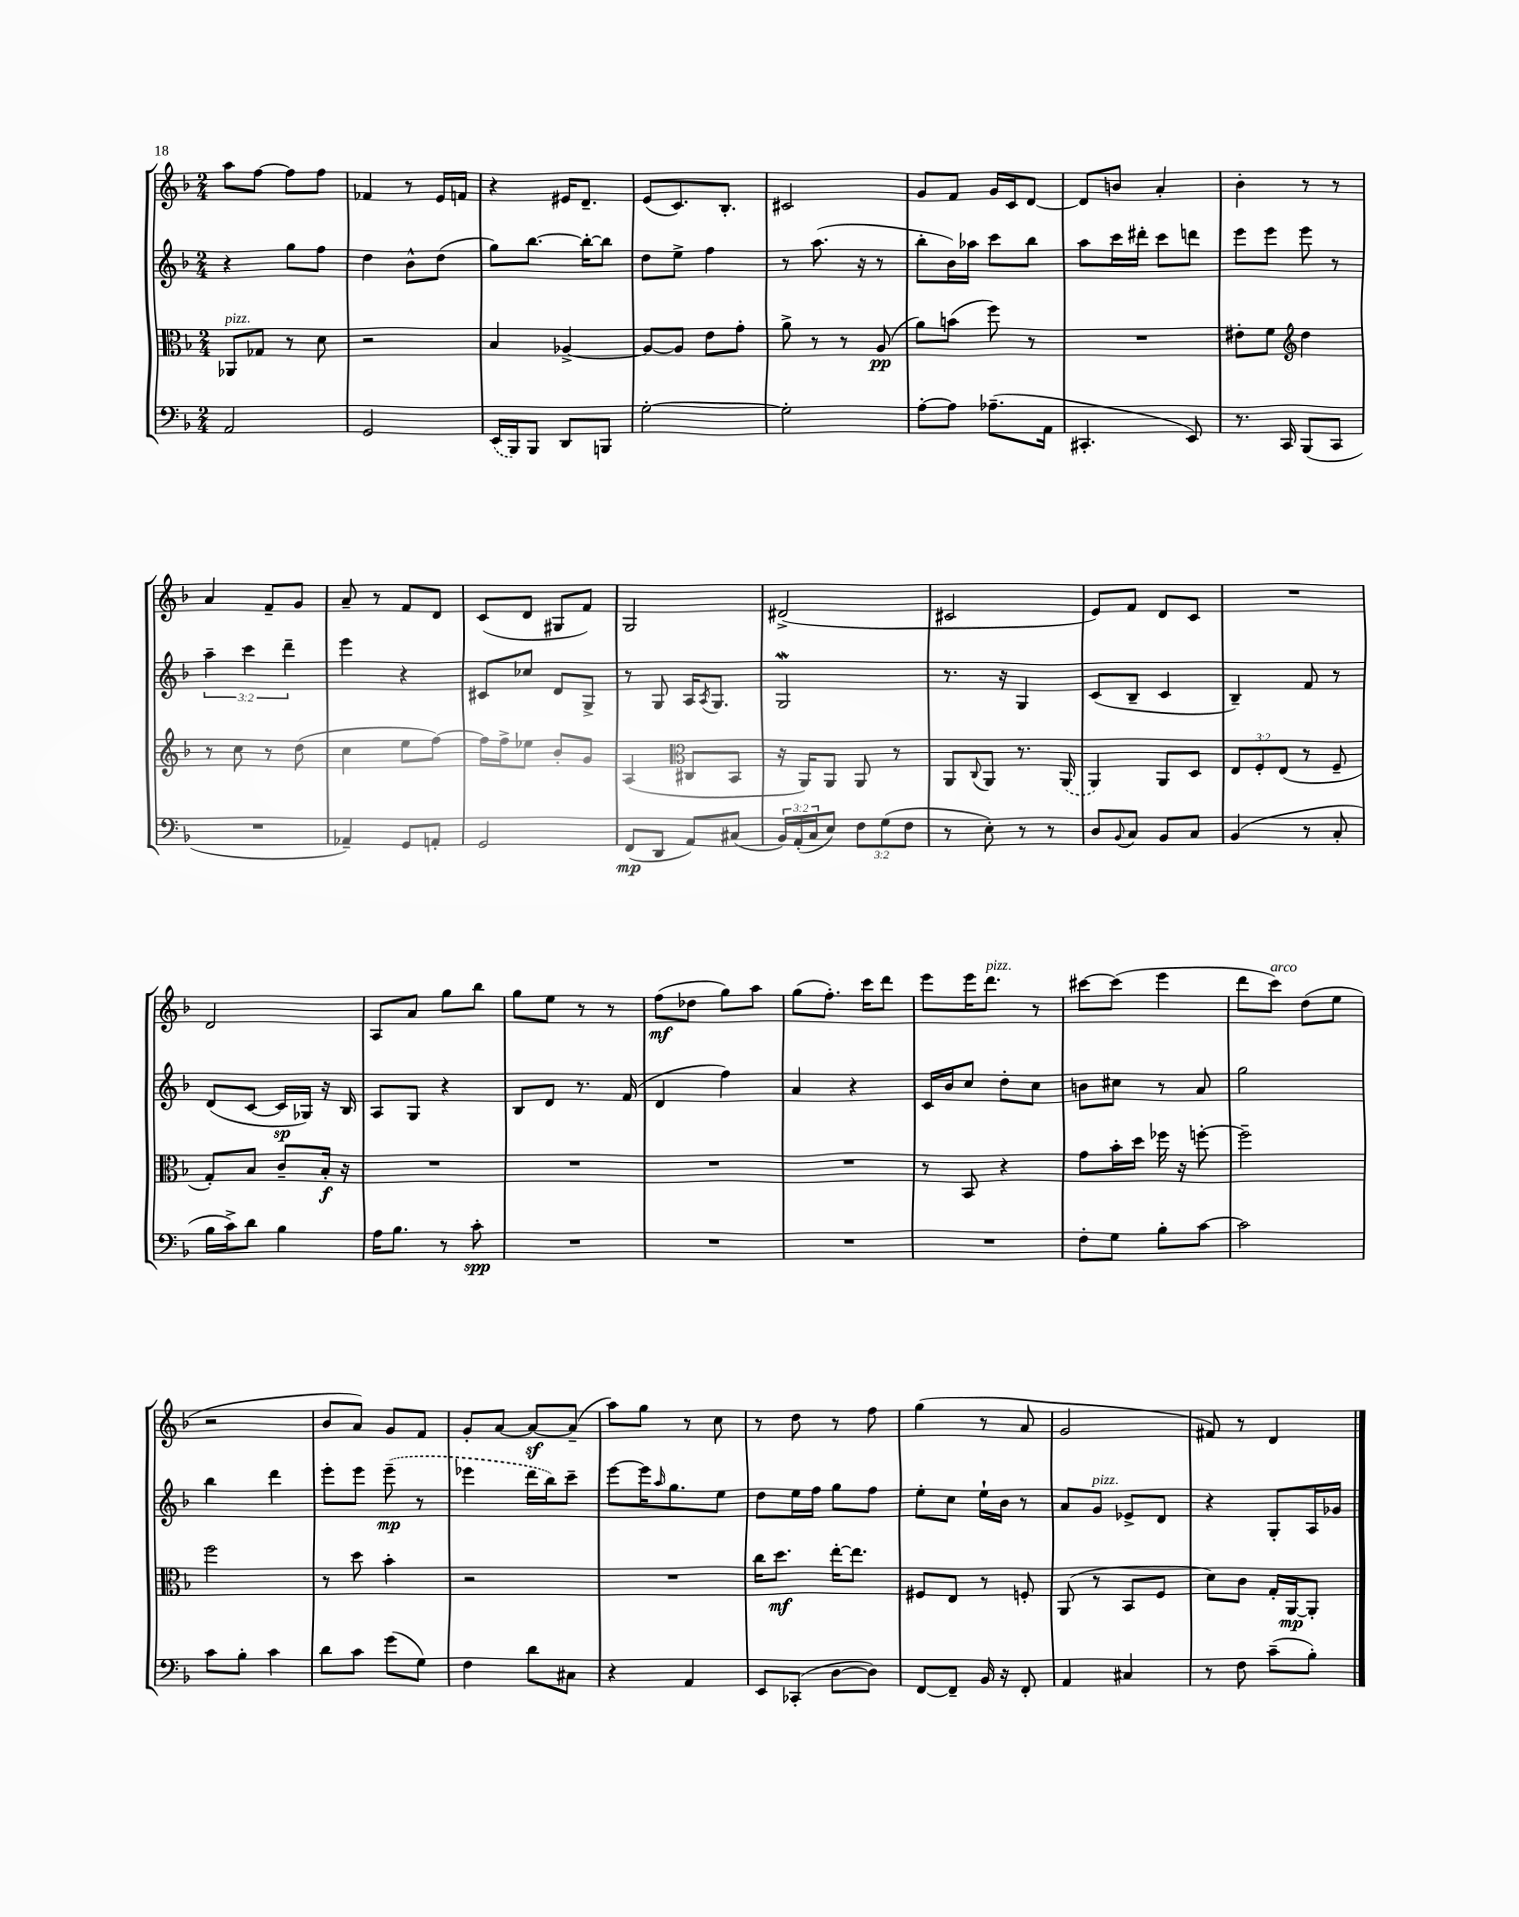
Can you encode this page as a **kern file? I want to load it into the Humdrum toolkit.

**kern	**kern	**kern	**kern
*staff4	*staff3	*staff2	*staff1
*clefF4	*clefC3	*clefG2	*clefG2
*k[b-]	*k[b-]	*k[b-]	*k[b-]
*M2/4	*M2/4	*M2/4	*M2/4
2AA/	8AA-/L	4r	8aa\L
.	8G-/J	.	[8ff\J
.	8r	8gg\L	8ff\]L
.	8d\	8ff\J	8ff\J
=	=	=	=
2GG/	2r	4dd\	4f-/
.	.	8b-^^\L	8r
.	.	(8dd\J	16e/LL
.	.	.	16f/JJ
=	=	=	=
(16EE/LL	4B-/	8gg\L)	4r
16BBB-/J)	.	.	.
8BBB-/J	.	[8.bb-\J	.
8DD/L	[4A-^/	.	16e#/LK
.	.	16bb-'\_LK	8.d~/J
8BBB/J	.	8bb-\]J	.
=	=	=	=
[2G'\	8A-/_L	8dd\L	(8e/L
.	8A-/]J	8ee^\J	8.c/)
.	8e\L	4ff\	.
.	.	.	8.B-'/J
.	8g'\J	.	.
=	=	=	=
2G'\]	8a^\	8r	2c#/
.	8r	(8.aa\	.
.	8r	.	.
.	.	16r	.
.	(8A/	8r	.
=	=	=	=
[8A'\L	8a\L)	8bb-'\L	8g/L
8A\]J	(8b\J	16b-\L)	8f/J
.	.	16aa-\JJ	.
(8.A-~\L	8ff\)	8ccc\L	16g/LL
.	.	.	16c/J
.	8r	8bb-\J	[8d/J
16AA\Jk	.	.	.
=	=	=	=
4.CC#'/	2r	8aa\L	8d/]L
.	.	16ccc\L	8b/J
.	.	16ddd#'\JJ	.
.	.	8ccc\L	4a'/
8EE/)	.	8ddd\J	.
=	=	=	=
8.r	8e#'\L	8eee\L	4b-'\
.	8f\J	8eee\J	.
16CC/	.	.	.
*	*clefG2	*	*
(8BBB-/L	4dd\	8eee\	8r
8CC/J	.	8r	8r
=	=	=	=
2r	8r	6aa~\	4a/
.	8cc\	.	.
.	.	6ccc\	.
.	8r	.	8f~/L
.	.	6ddd~\	.
.	(8dd\	.	8g/J
=	=	=	=
4AA-~/)	4cc\	4eee\	8a~/
.	.	.	8r
8GG/L	8ee\L	4r	8f/L
8AA'/J	[8ff\J)	.	8d/J
=	=	=	=
2GG/	16ff\]LL	8c#/L	(8c/L
.	16ff^\J	.	.
.	8ee-\J	8cc-/J	8d/J
.	8b-'/L	8d/L	8G#/L
.	8g/J	8G^/J	8f/J)
=	=	=	=
(8FF/L	(4A/	8r	2G/
8DD/J	.	8G/	.
*	*clefC3	*	*
8AA/L)	8C#/L	16A/LK	.
.	.	8qA/	.
.	.	8.G/J	.
(8C#/J	8BB-/J	.	.
=	=	=	=
24BB-/LL)	16r	2G/	(2d#^/
(24AA'/	.	.	.
.	16AA/LK)	.	.
24C/J	.	.	.
8E/J)	8AA/J	.	.
12F\L	8AA/	.	.
(12G\	.	.	.
.	8r	.	.
12F\J	.	.	.
=	=	=	=
8r	8AA/L	8.r	2c#/
.	8qqC/	.	.
8E'\)	8AA/J	.	.
.	.	16r	.
8r	8.r	4G/	.
8r	.	.	.
.	(16AA/	.	.
=	=	=	=
8D/L	4AA/)	(8c/L	8e/L)
8qqBB-/	.	.	.
8C/J	.	8B-~/J	8f/J
8BB-/L	8AA/L	4c/	8d/L
8C/J	8D/J	.	8c/J
=	=	=	=
(4BB-/	12E/L	4B-~/)	2r
.	12F'/	.	.
.	(12E/J	.	.
8r	8r	8f/	.
8C'/	8F~/	8r	.
=	=	=	=
16B-\LL	8G'/L)	(8d/L	2d/
16c^\J)	.	.	.
8d\J	8B-/J	[8c/J	.
4B-\	8c~/L	16c/]LL	.
.	.	16G-/JJ)	.
.	16B-'/Jk	16r	.
.	16r	16B-/	.
=	=	=	=
16A\LK	2r	8A/L	8A/L
8.B-\J	.	.	.
.	.	8G/J	8a/J
8r	.	4r	8gg\L
8c'\	.	.	8bb-\J
=	=	=	=
2r	2r	8B-/L	8gg\L
.	.	8d/J	8ee\J
.	.	8.r	8r
.	.	.	8r
.	.	(16f/	.
=	=	=	=
2r	2r	4d/	(8ff\L
.	.	.	8dd-\J
.	.	4ff\)	8gg\L)
.	.	.	8aa\J
=	=	=	=
2r	2r	4a/	(8gg\L
.	.	.	8.ff'\J)
.	.	4r	.
.	.	.	16ccc\LK
.	.	.	8ddd\J
=	=	=	=
2r	8r	16c/LL	8eee\L
.	.	16b-/J	.
.	8BB-/	8cc/J	16eee\K
.	.	.	8.ddd\J
.	4r	8dd'\L	.
.	.	8cc\J	8r
=	=	=	=
8F'\L	8g\L	8b\L	[8ccc#\L
8G\J	16b-'\L	8cc#\J	(8ccc#\]J
.	16dd\JJ	.	.
8B-'\L	16ff-\	8r	4eee\
.	16r	.	.
[8c\J	[8ff'\	8a/	.
=	=	=	=
2c\]	2ff~\]	2gg\	8ddd\L
.	.	.	8ccc\J)
.	.	.	(8dd\L
.	.	.	8ee\J
=	=	=	=
8c\L	2ff\	4bb-\	2r
8B-'\J	.	.	.
4c\	.	4ddd\	.
=	=	=	=
8d\L	8r	8eee'\L	8b-/L
8c\J	8dd\	8eee\J	8a/J)
(8g\L	4b-'\	(8eee~\	8g/L
8G\J)	.	8r	8f/J
=	=	=	=
4F\	2r	4eee-\	8g'/L
.	.	.	[8a/J
8d\L	.	16ddd\LL	8a/_L
.	.	16bb-\J)	.
8C#\J	.	8ccc~\J	(8a~/]J
=	=	=	=
4r	2r	[8eee\L	8aa\L)
.	.	16eee\]K	8gg\J
.	.	16qqaa/	.
.	.	8.gg\	.
4AA/	.	.	8r
.	.	8ee\J	8cc\
=	=	=	=
8EE/L	16cc\LK	8dd\L	8r
.	8.dd\J	.	.
(8CC-'/J	.	16ee\L	8dd\
.	.	16ff\JJ	.
[8D\L	[16ee'\LK	8gg\L	8r
.	8.ee\]J	.	.
8D\]J)	.	8ff\J	8ff\
=	=	=	=
[8FF/L	8F#/L	8ee'\L	(4gg\
8FF~/]J	8E/J	8cc\J	.
16BB-/	8r	16ee`\LL	8r
16r	.	16b-\JJ	.
8FF'/	8F'/	8r	8a/
=	=	=	=
4AA/	(8AA/	8a/L	2g/
.	8r	8g/J	.
4C#/	8BB-/L	8e-^/L	.
.	8F/J	8d/J	.
=	=	=	=
8r	8d\L)	4r	8f#/)
8F\	8c\J	.	8r
(8c~\L	16G'/LL	8G'/L	4d/
.	[16AA/J	.	.
8B-'\J)	8AA'/]J	16A/L	.
.	.	16g-/JJ	.
==	==	==	==
*-	*-	*-	*-
